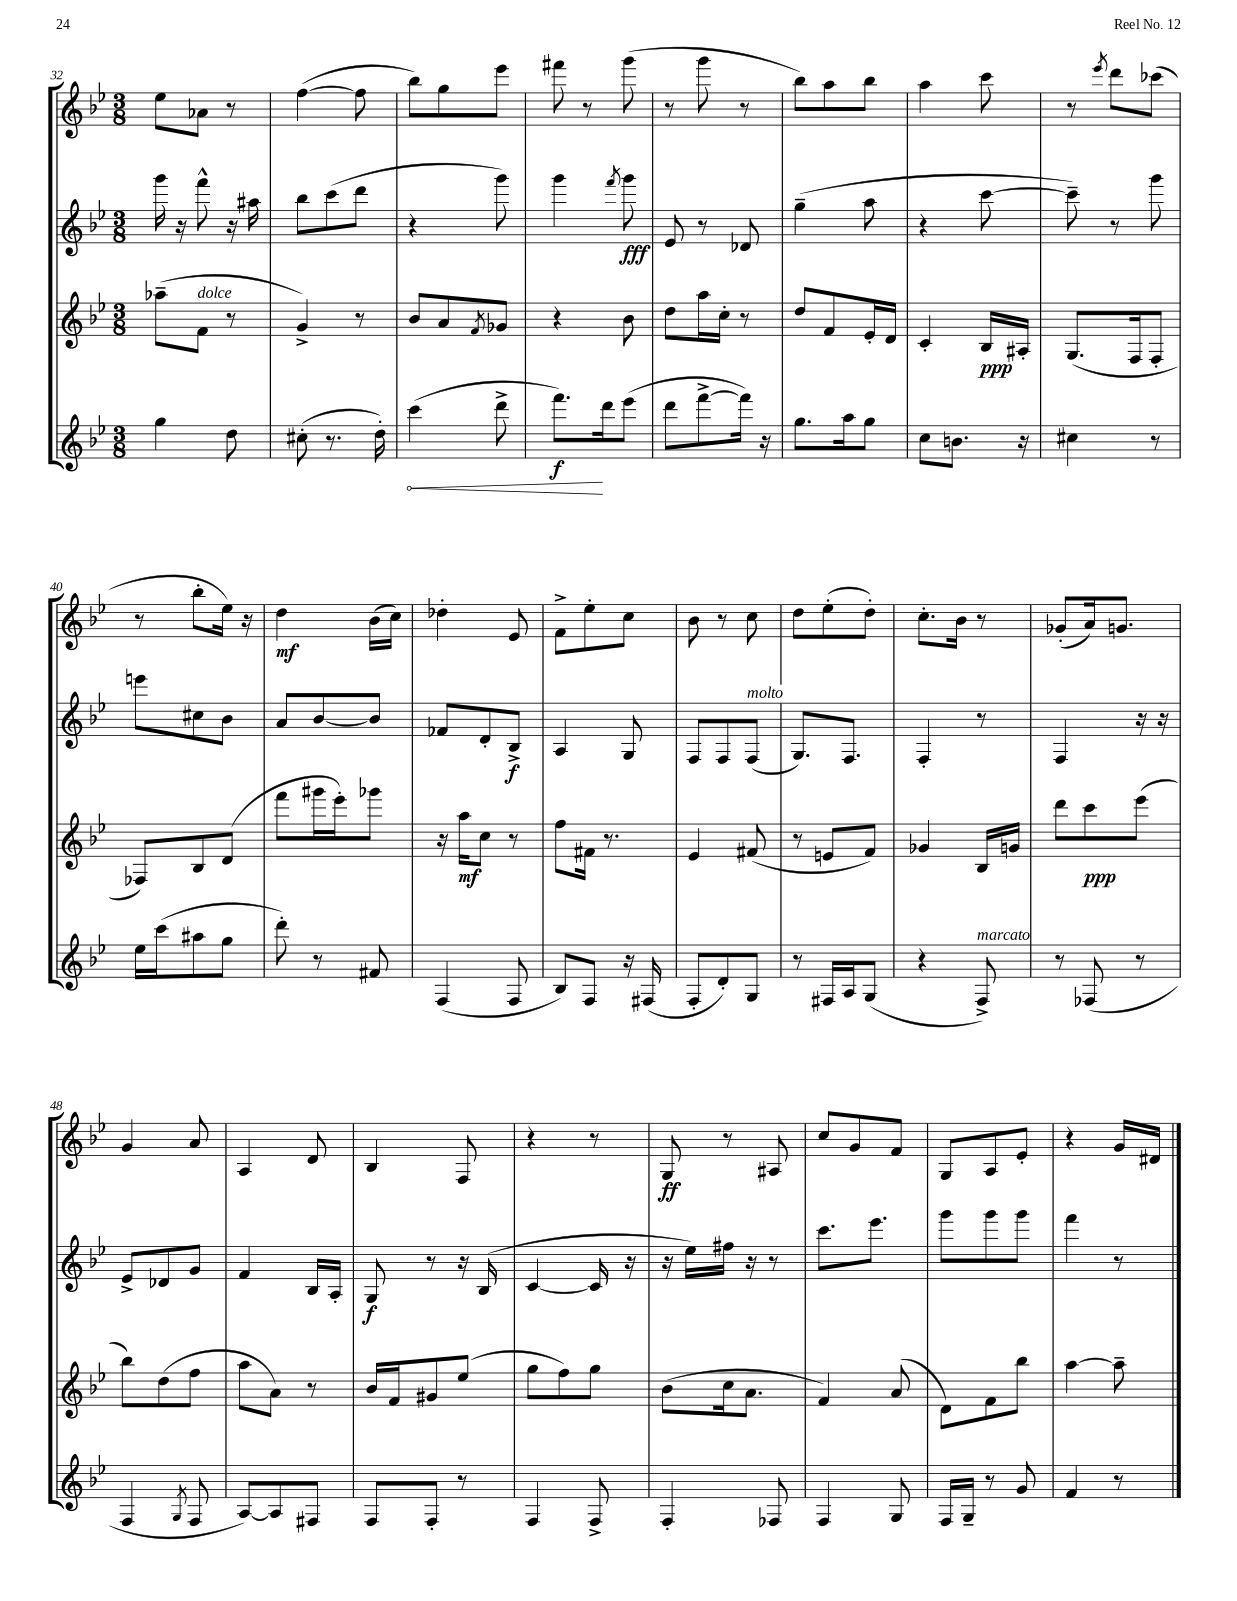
<<
\new StaffGroup <<
\new Staff = "s0" {
    \clef treble \key bes \major \numericTimeSignature \time 3/8
    ees''8 aes'8 r8 |
    f''4~( f''8 |
    bes''8) g''8 ees'''8 |
    fis'''8 r8 g'''8( |
    r8 g'''8 r8 |
    bes''8) a''8 bes''8 |
    a''4 c'''8 |
    r8 \acciaccatura { ees'''8 } d'''8 ces'''8( |
    r8 bes''8-. ees''16) r16 |
    d''4\mf bes'16( c''16) |
    des''4-. ees'8 |
    f'8-> ees''8-. c''8 |
    bes'8 r8 c''8 |
    d''8 ees''8-.( d''8-.) |
    c''8.-. bes'16 r8 |
    ges'8-.( a'16) g'8. |
    g'4 a'8 |
    a4 d'8 |
    bes4 f8 |
    r4 r8 |
    g8\ff r8 ais8 |
    c''8 g'8 f'8 |
    g8 a8 ees'8-. |
    r4 g'16 dis'16 \bar "|." |
}
\new Staff = "s1" {
    \clef treble \key bes \major \numericTimeSignature \time 3/8
    g'''16 r16 f'''8-^ r16 ais''16 |
    bes''8 c'''8( d'''8 |
    r4 g'''8) |
    g'''4 \acciaccatura { f'''8 } g'''8\fff |
    ees'8 r8 des'8 |
    g''4--( a''8 |
    r4 c'''8~ |
    c'''8--) r8 g'''8 |
    e'''8 cis''8 bes'8 |
    a'8 bes'8~ bes'8 |
    fes'8 d'8-. bes8->\f |
    a4 g8 |
    f8 f8 f8^\markup { \italic "molto" }( |
    g8.) f8. |
    f4-. r8 |
    f4 r16 r16 |
    ees'8-> des'8 g'8 |
    f'4 bes16 a16-. |
    g8\f r8 r16 bes16( |
    c'4~ c'16 r16 |
    r16 ees''16) fis''16 r16 r8 |
    c'''8. ees'''8. |
    g'''8 g'''8 g'''8 |
    f'''4 r8 \bar "|." |
}
\new Staff = "s2" {
    \clef treble \key bes \major \numericTimeSignature \time 3/8
    aes''8--( f'8^\markup { \italic "dolce" } r8 |
    g'4->) r8 |
    bes'8 a'8 \acciaccatura { f'8 } ges'8 |
    r4 bes'8 |
    d''8 a''16 c''16-. r8 |
    d''8 f'8 ees'16-. d'16 |
    c'4-. bes16\ppp ais16-. |
    g8.( f16 f8-. |
    fes8) bes8 d'8( |
    f'''8 gis'''16 ees'''16-.) ges'''8 |
    r16 a''16\mf c''8 r8 |
    f''8 fis'16 r8. |
    ees'4 fis'8( |
    r8 e'8 f'8) |
    ges'4 bes16 g'16 |
    d'''8 c'''8\ppp ees'''8( |
    bes''8) d''8( f''8 |
    a''8 a'8) r8 |
    bes'16 f'16 gis'8 ees''8( |
    g''8 f''8) g''8 |
    bes'8( c''16 a'8. |
    f'4) a'8( |
    d'8) f'8 bes''8 |
    a''4~ a''8-- \bar "|." |
}
\new Staff = "s3" {
    \clef treble \key bes \major \numericTimeSignature \time 3/8
    g''4 d''8 |
    cis''8-.( r8. d''16-.) |
    \once \override Hairpin.circled-tip = ##t c'''4\<( d'''8-> |
    f'''8.\f\!) d'''16 ees'''8( |
    d'''8 f'''8~-> f'''16) r16 |
    g''8. a''16 g''8 |
    c''8 b'8. r16 |
    cis''4 r8 |
    ees''16 c'''16( ais''8 g''8 |
    d'''8-.) r8 fis'8 |
    f4( f8 |
    bes8) f8 r16 fis16( |
    f8-. d'8-.) g8 |
    r8 fis16 a16 g8( |
    r4 f8->^\markup { \italic "marcato" }) |
    r8 fes8( r8 |
    f4 \acciaccatura { g8 } f8 |
    a8~) a8 fis8 |
    f8 f8-. r8 |
    f4 f8-> |
    f4-. fes8 |
    f4 g8 |
    f16 g16-- r8 g'8 |
    f'4 r8 \bar "|." |
}
>>
>>
\layout { \context { \Score currentBarNumber = #32 } }
